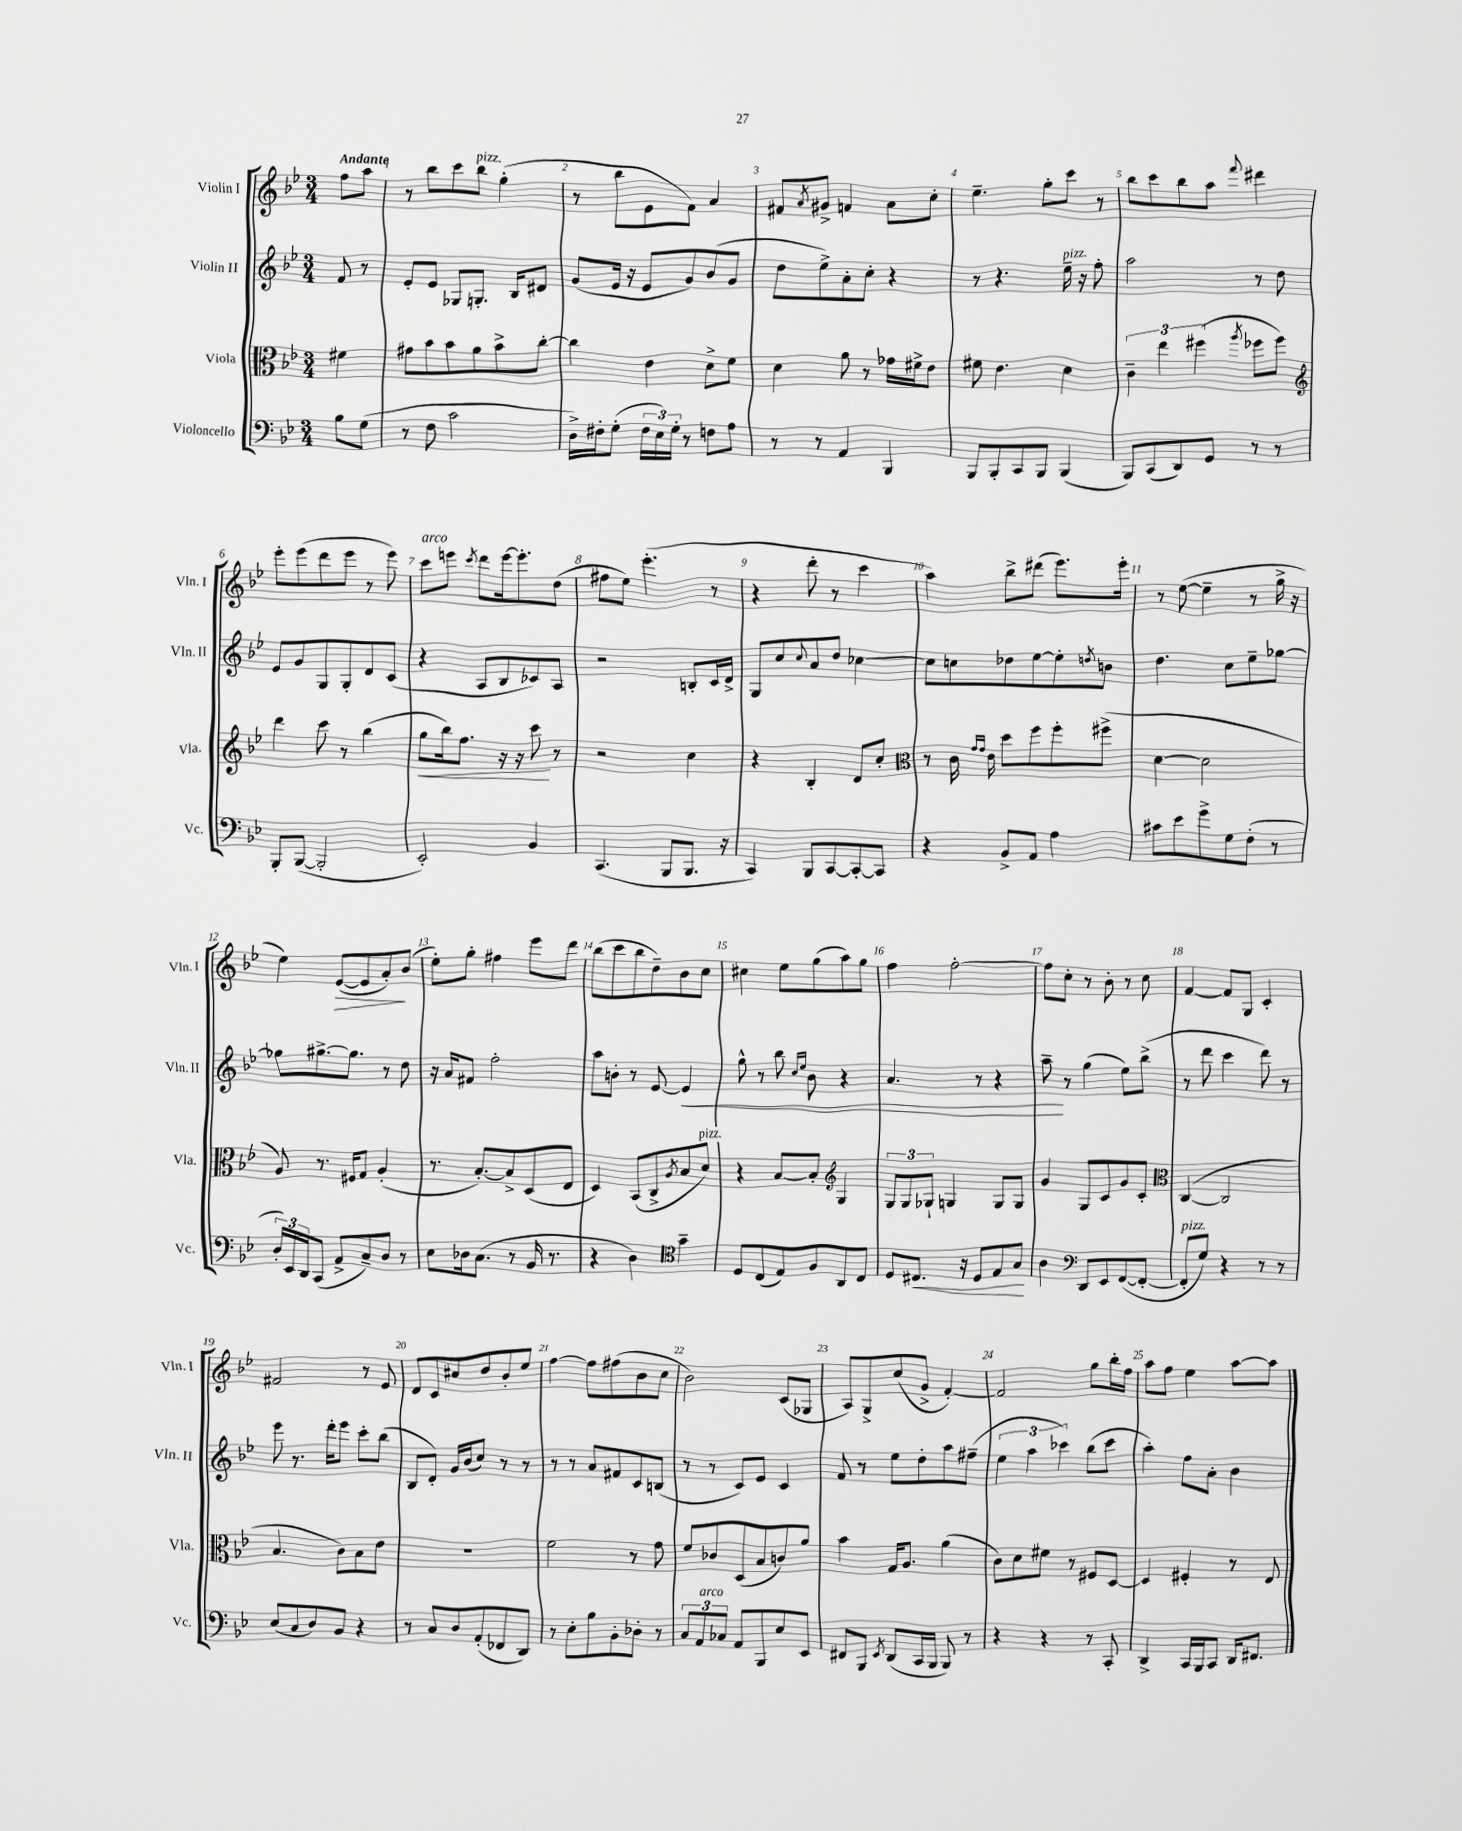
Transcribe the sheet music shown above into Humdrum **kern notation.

**kern	**kern	**kern	**kern
*staff4	*staff3	*staff2	*staff1
*clefF4	*clefC3	*clefG2	*clefG2
*k[b-e-]	*k[b-e-]	*k[b-e-]	*k[b-e-]
*M3/4	*M3/4	*M3/4	*M3/4
8B-	4f#	8f	8ff
(8G	.	8r	8aa
=	=	=	=
8r	8g#	8e-'	8r
8F	8b-	8e-	8bb-
2c	8b-	8G-	8ccc
.	8a	8.G'	8bb-
.	8b-^	.	(4gg'
.	.	16B-	.
.	[8cc'	8d#	.
=	=	=	=
16D^)	4cc]	(8g	8r
16F#'	.	.	.
(8G'	.	16e-	8bb-
.	.	16r	.
24F#	4e-	8e-	8e-
24E-)	.	.	.
24G'	.	.	.
8r	.	8g)	8f)
8F	8d^	(8b-	4a
8A	8f	8g	.
=	=	=	=
8r	4d	8dd	8f#
.	.	.	8qa
8r	.	8ee-^)	8g#^
4AA	8a	8a'	4f
.	8r	8cc'	.
4BBB-	16g-	4r	8a
.	16f#^	.	.
.	8e-	.	8cc'
=	=	=	=
8BBB-	8f#	8r	4.ee-~
8BBB-'	4.e-	4.r	.
8CC	.	.	.
8BBB-	.	.	8gg'
(4BBB-	4d	16ee-~	8ccc
.	.	16r	.
.	.	8ff'	8r
=	=	=	=
8BBB-)	6c~	2aa	8bb-
(8CC	.	.	8ccc
.	6ee-	.	.
8DD)	.	.	8bb-
.	(6ff#	.	.
8GG	.	.	8aa
.	8qaa	.	8qqfff
8r	8ff-	8r	4ddd#
8r	8ff-)	8dd	.
=	=	=	=
*	*clefG2	*	*
8BBB-'	4ddd	8e-	8eee-'
([8BBB-	.	8g	(8eee-
2BBB-']	8ccc	8G	8ddd
.	8r	8G'	8eee-
.	(4bb-	8d	8r
.	.	(8c	8eee-)
=	=	=	=
2EE-')	8gg	4r	8ccc
.	16bb-)	.	8eee
.	8.ff	.	.
.	.	.	8qccc
.	.	8A	8ddd
.	16r	8B-	[16eee
.	16r	.	8.eee']
4BB-	8ccc	8c-)	.
.	8r	8A	(8dd
=	=	=	=
(4.CC	2r	2r	8ff#
.	.	.	8ee-)
.	.	.	(4.eee-'
8BBB-	.	.	.
8.BBB-	4cc	8B'	.
.	.	16c	8r
16r	.	16d^	.
=	=	=	=
4CC)	4r	8G	4r
.	.	8cc	.
.	.	8qqcc	.
8BBB-	4B-'	8a	8ddd'
[8CC	.	8dd	8r
8CC'_	8d	[4cc-	4ccc
8CC]	8cc'	.	.
=	=	=	=
*	*clefC3	*	*
4r	8r	8cc-]	4aa)
.	16c	8cc	.
.	16qqg	.	.
.	16qqg	.	.
.	16e-	.	.
8BB-^	8dd	8dd-	8bb-^
8AA	8ff	[8ee-	(8ddd#
4A	8ff'	8ee-']	8.eee-)
.	.	8qdd	.
.	(8ff#^	8b	.
.	.	.	16eee-'
=	=	=	=
8c#	[4d	4.dd	8r
8e-	.	.	([8ee-
8g^	2d]	.	4ee-~]
8G	.	8cc	.
(8F'	.	8ee-~	8r
8r	.	[8gg-	16gg^
.	.	.	16r
=	=	=	=
24D')	8A)	8gg-]	4ee-)
24EE-	.	.	.
24DD	.	.	.
(8CC	8.r	[8.gg#^	.
8AA^	.	.	([8e-
.	16F#	8.gg#]	.
8C~)	8G	.	8e-]
8D	(4A'	8r	8a')
8r	.	8dd	(8b-
=	=	=	=
8E-	8.r	16r	8ee-')
.	.	16a	.
16D-	.	8f#	8gg'
(8.C	[8.B-')	.	.
.	.	2ff'	4ff#
8r	8B-^]	.	.
16BB-	(8D	.	8eee-
8.r	.	.	.
.	8E-	.	8ddd
=	=	=	=
4r	4D)	8aa	(8bb-
.	.	8b'	8ccc
4D)	(8BB-	8r	8bb-
.	8C^	[8e-	8dd~)
*clefC4	*	*	*
.	8qA	.	.
4g~	8B-	4e-]	8b-
.	8d)	.	8cc
=	=	=	=
8D	4r	8gg^^	4cc#
(8C	.	8r	.
8E-)	[8B-	8bb-	8ee-
.	.	16qqcc	.
.	.	16qqee-	.
8F	8B-']	8b-	(8gg
*	*clefG2	*	*
8AA	4G	4r	8aa)
8C	.	.	8gg
=	=	=	=
8D	12G	4.a	4ff
.	12G	.	.
8.C#	.	.	.
.	12G-`	.	.
.	4G	.	[2ff'
16r	.	.	.
8D	.	8r	.
8E-	8G	4r	.
8G	8G	.	.
=	=	=	=
4A	4g	8aa~	8ff]
.	.	8r	8cc'
*clefF4	*	*	*
8DD	8G	(4gg	8r
8EE-	8c	.	8b-'
([8FF	8g	8ee-)	8r
8FF'_	8c'	(8bb-^	8cc
=	=	=	=
*	*clefC3	*	*
8FF']	([4C	8r	[4f
8G)	.	8ddd	.
4r	2C]	4ccc	8f]
.	.	.	8G
8r	.	8ddd)	4c'
8r	.	8r	.
=	=	=	=
(8E-	4.B-	8eee-	2f#
8C	.	8.r	.
8D)	.	.	.
.	.	16ddd'	.
8BB-	8c)	8eee-	.
4r	8B-	8ccc'	8r
.	8e-	(8bb-	8e-
=	=	=	=
8r	2.r	8B-	8d
8C	.	8d')	8c
8D	.	16g	8cc#
.	.	(16b-	.
(8AA'	.	8cc)	8dd
8FF-	.	8r	8b-'
8DD)	.	8r	8ee-
=	=	=	=
8r	2f	8r	[4ff
8E-'	.	8r	.
8B-	.	8a	8ff]
8BB-'	.	8f#	(8ff#
8D-'	8r	8c	8b-
8r	8g	(8B	8cc
=	=	=	=
12C	8f	8r	2b-)
12AA	.	.	.
.	8c-	8r	.
12C-	.	.	.
8AA	(8D	8c)	.
8BBB-	8B-	8e-	.
8E-	8c)	4c	(8c
8EE-	8a	.	8G-
=	=	=	=
8FF#	4b-	8f	8A)
8BBB-	.	8r	8G^
8qEE-	.	.	.
(8DD	16G	8ee-	(8cc
.	8.A	.	.
16CC	.	8dd'	8g^
16BBB-	.	.	.
8BBB-)	(4a	8aa	[4f')
8r	.	(8ff#~	.
=	=	=	=
4r	8c)	6ee-	2f]
.	8d	.	.
.	.	6aa	.
4r	8f#	.	.
.	.	6ccc-)	.
.	8r	.	.
8r	8F#	(8bb-	8gg
8CC'	[8D	8ccc-	16bb-'
.	.	.	16ff
=	=	=	=
4DD^	4D]	4aa')	8aa
.	.	.	8ff
16CC	4F#'	8ff	4ee-
16BBB-	.	.	.
8CC	.	8a'	.
16DD	8r	4b-	[8aa
8.FF#	.	.	.
.	8E-	.	8aa]
==	==	==	==
*-	*-	*-	*-
